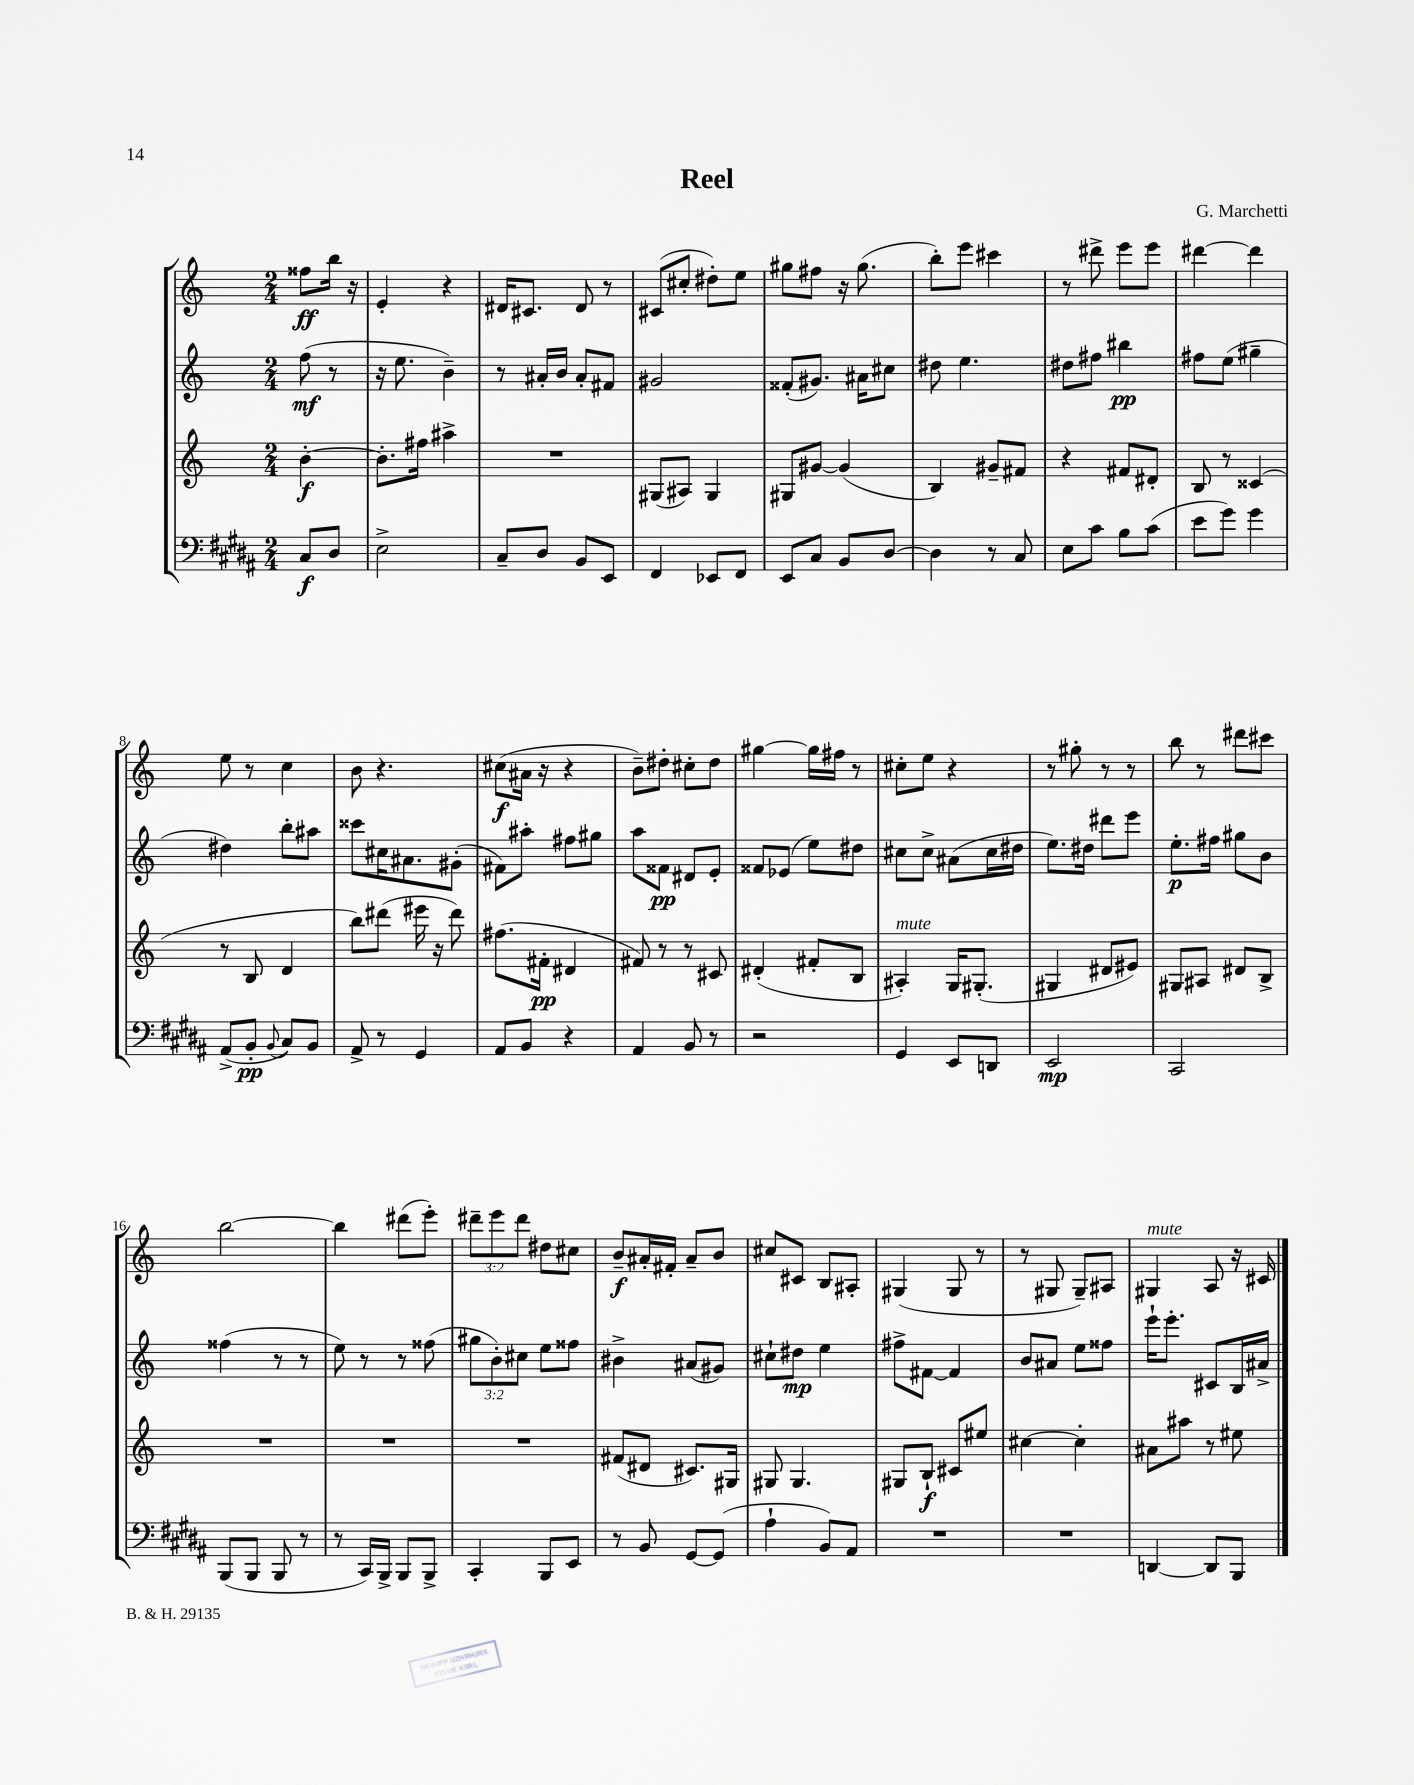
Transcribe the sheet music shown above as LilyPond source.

\header { title = "Reel" composer = "G. Marchetti" }
<<
\new StaffGroup <<
\new Staff = "s0" {
    \clef treble \key c \major \numericTimeSignature \time 2/4 \override Staff.TupletNumber.text = #tuplet-number::calc-fraction-text \partial 4
    fisis''8\ff b''16 r16 |
    e'4-. r4 |
    dis'16 cis'8. dis'8 r8 |
    cis'8( cis''8-. dis''8-.) e''8 |
    gis''8 fis''8 r16 gis''8.( |
    b''8-.) e'''8 cis'''4 |
    r8 dis'''8-> e'''8 e'''8 |
    dis'''4~ dis'''4 |
    e''8 r8 c''4 |
    b'8 r4. |
    cis''8\f( ais'16 r16 r4 |
    b'8--) dis''8-. cis''8-. dis''8 |
    gis''4~ gis''16 fis''16 r8 |
    cis''8-. e''8 r4 |
    r8 gis''8-. r8 r8 |
    b''8 r8 dis'''8 cis'''8 |
    b''2~ |
    b''4 dis'''8( e'''8-.) |
    \tuplet 3/2 { dis'''8-- e'''8 dis'''8 } dis''8 cis''8 |
    b'8--\f ais'16-. fis'16-. ais'8-- b'8 |
    cis''8 cis'8 b8 ais8-. |
    gis4( gis8 r8 |
    r8 gis8 gis8--) ais8 |
    gis4^\markup { \italic "mute" } a8 r16 cis'16 \bar "|." |
}
\new Staff = "s1" {
    \clef treble \key c \major \numericTimeSignature \time 2/4 \override Staff.TupletNumber.text = #tuplet-number::calc-fraction-text \partial 4
    f''8\mf( r8 |
    r16 e''8. b'4--) |
    r8 ais'16-. b'16 ais'8-. fis'8 |
    gis'2 |
    fisis'8-.( gis'8.) ais'16 cis''8 |
    dis''8 e''4. |
    dis''8 fis''8 bis''4\pp |
    fis''8 e''8( gis''4-- |
    dis''4) b''8-. ais''8 |
    cisis'''8 cis''16 ais'8. gis'8-.( |
    fis'8) ais''8-. fis''8 gis''8 |
    a''8 fisis'8\pp dis'8 e'8-. |
    fisis'8 ees'8( e''8) dis''8 |
    cis''8 cis''8-> ais'8( cis''16 dis''16 |
    e''8.) dis''16 dis'''8 e'''8 |
    e''8.-.\p fis''16 gis''8 b'8 |
    fisis''4( r8 r8 |
    e''8) r8 r8 fisis''8( |
    \tuplet 3/2 { gis''8 b'8-.) cis''8 } e''8 fisis''8 |
    bis'4-> ais'8( gis'8) |
    cis''8-! dis''8\mp e''4 |
    fis''8-> fis'8~ fis'4 |
    b'8 ais'8 e''8 fisis''8 |
    e'''16-! e'''8.-. cis'8 b16 ais'16-> \bar "|." |
}
\new Staff = "s2" {
    \clef treble \key c \major \numericTimeSignature \time 2/4 \partial 4
    b'4~-.\f |
    b'8.-. fis''16 ais''4-> |
    R2 |
    gis8( ais8) gis4 |
    gis8 gis'8~ gis'4( |
    b4) gis'8-- fis'8 |
    r4 fis'8 dis'8-. |
    b8 r8 cisis'4( |
    r8 b8 d'4 |
    b''8) dis'''8( eis'''16 r16 dis'''8) |
    fis''8.( fis'16-.\pp dis'4 |
    fis'8) r8 r8 cis'8 |
    dis'4-.( fis'8-. b8 |
    ais4-.^\markup { \italic "mute" }) g16 gis8.-.( |
    gis4 dis'8 eis'8) |
    gis8 ais8 dis'8 b8-> |
    R2 |
    R2 |
    R2 |
    fis'8( dis'8 cis'8.) gis16 |
    gis8 gis4. |
    gis8 b8-!\f cis'8 eis''8 |
    cis''4~ cis''4-. |
    ais'8 ais''8 r8 eis''8 \bar "|." |
}
\new Staff = "s3" {
    \clef bass \key b \major \numericTimeSignature \time 2/4 \partial 4
    cis8\f dis8 |
    e2-> |
    cis8-- dis8 b,8 e,8 |
    fis,4 ees,8 fis,8 |
    e,8 cis8 b,8 dis8~ |
    dis4 r8 cis8 |
    e8 cis'8 b8 cis'8( |
    e'8 gis'8) gis'4 |
    ais,8->( b,8-.\pp \appoggiatura { b,8 } cis8) b,8 |
    ais,8-> r8 gis,4 |
    ais,8 b,8 r4 |
    ais,4 b,8 r8 |
    r2 |
    gis,4 e,8 d,8 |
    e,2\mp |
    cis,2 |
    b,,8( b,,8 b,,8 r8 |
    r8 cis,16) b,,16-> b,,8 b,,8-> |
    cis,4-. b,,8 e,8 |
    r8 b,8 gis,8~ gis,8( |
    ais4-! b,8) ais,8 |
    R2 |
    R2 |
    d,4~ d,8 b,,8 \bar "|." |
}
>>
>>
